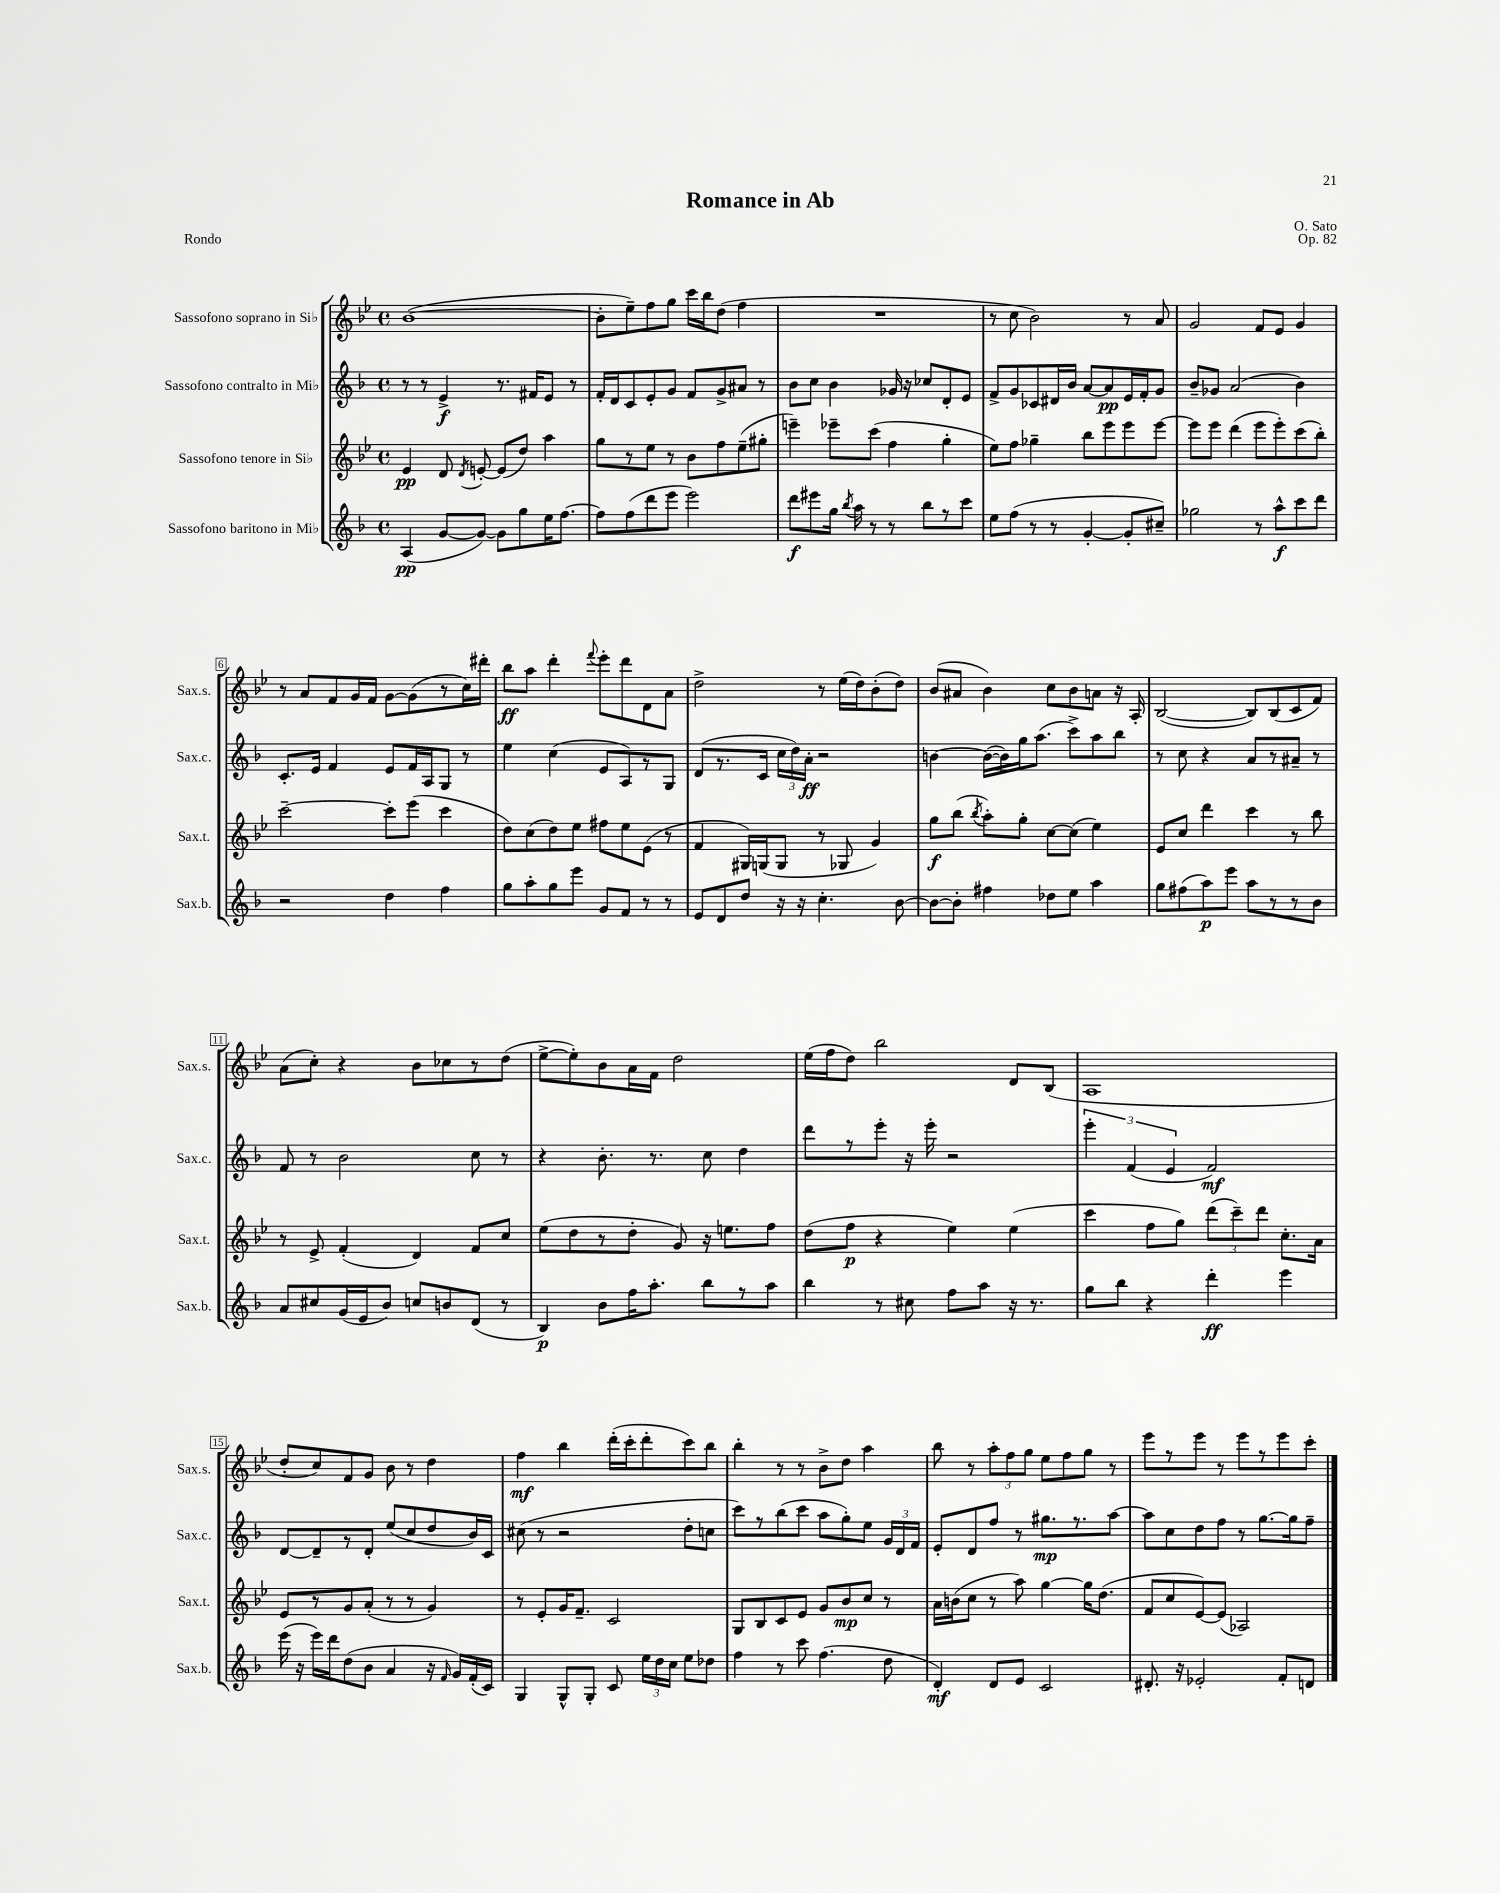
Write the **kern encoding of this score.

**kern	**dynam	**kern	**dynam	**kern	**dynam	**kern	**dynam
*part4	*part4	*part3	*part3	*part2	*part2	*part1	*part1
*staff4	*staff4	*staff3	*staff3	*staff2	*staff2	*staff1	*staff1
*I"Sassofono baritono in Mi♭	*	*I"Sassofono tenore in Si♭	*	*I"Sassofono contralto in Mi♭	*	*I"Sassofono soprano in Si♭	*
*I'Sax.b.	*	*I'Sax.t.	*	*I'Sax.c.	*	*I'Sax.s.	*
*clefG2	*	*clefG2	*	*clefG2	*	*clefG2	*
*k[b-]	*	*k[b-e-]	*	*k[b-]	*	*k[b-e-]	*
*M4/4	*	*M4/4	*	*M4/4	*	*M4/4	*
*met(c)	*	*met(c)	*	*met(c)	*	*met(c)	*
=1	=1	=1	=1	=1	=1	=1	=1
(4A/	pp	4e-/	pp	8r	.	([1b-	.
.	.	.	.	8r	.	.	.
[8g/L	.	8d/	.	4e^/	f	.	.
.	.	8qd/	.	.	.	.	.
8g/J_)	.	[8en'/	.	.	.	.	.
8g\L]	.	(8e/L]	.	8.r	.	.	.
8gg\	.	8dd/J)	.	.	.	.	.
.	.	.	.	16f#X/KL	.	.	.
16ee\K	.	4aa\	.	8e/J	.	.	.
[8.ff\J	.	.	.	.	.	.	.
.	.	.	.	8r	.	.	.
=2	=2	=2	=2	=2	=2	=2	=2
8ff\L]	.	8gg\L	.	16f'/LL	.	8b-'\L]	.
.	.	.	.	16d/J	.	.	.
(8ff\	.	8r	.	8c/	.	8ee-~\)	.
8ddd\	.	8ee-\J	.	8e'/	.	8ff\	.
8eee\J	.	8r	.	8g/J	.	8gg\J	.
2eee\)	.	8b-\L	.	8f/L	.	16ccc\LL	.
.	.	.	.	.	.	16bb-\J	.
.	.	8ff\	.	8g^/	.	(8dd\J	.
.	.	(8ee-~\	.	8a#X/J	.	4ff\	.
.	.	8gg#X'\J	.	8r	.	.	.
=3	=3	=3	=3	=3	=3	=3	=3
8ddd\L	f	4eeen~\)	.	8b-\L	.	1r	.
8eee#X\	.	.	.	8cc\J	.	.	.
16gg\Jk	.	8eee-X~\L	.	4b-\	.	.	.
8qbb-/	.	.	.	.	.	.	.
16aa\	.	.	.	.	.	.	.
8r	.	(8ccc\J	.	.	.	.	.
8r	.	4ff\	.	16g-X/	.	.	.
.	.	.	.	16r	.	.	.
8bb-\L	.	.	.	8cc-X/L	.	.	.
8r	.	4gg'\	.	8d'/	.	.	.
8ccc\J	.	.	.	8e/J	.	.	.
=4	=4	=4	=4	=4	=4	=4	=4
8ee\L	.	8ee-\L)	.	8f^/L	.	8r	.
(8ff\J	.	8ff\J	.	8g/	.	8cc\	.
8r	.	4gg-X~\	.	8c-X/	.	2b-\)	.
8r	.	.	.	16d#X/L	.	.	.
.	.	.	.	16b-/JJ	.	.	.
[4g'/	.	8bb-\L	.	[8a/L	.	.	.
.	.	8eee-\	.	8a/]	pp	.	.
8g'/L]	.	8eee-\	.	16e/L	.	8r	.
.	.	.	.	16f'/J	.	.	.
8cc#X~/J)	.	[8eee-\J	.	8g/J	.	8a/	.
=5	=5	=5	=5	=5	=5	=5	=5
2gg-X\	.	8eee-\L]	.	8b-~/L	.	2g/	.
.	.	8eee-\J	.	8g-X/J	.	.	.
.	.	(4ddd\	.	(2a/	.	.	.
8r	.	8eee-\L	.	.	.	8f/L	.
8aa^^\L	f	8eee-'\)	.	.	.	8e-/J	.
8ccc\	.	(8ccc\	.	4b-\)	.	4g/	.
8ddd\J	.	8bb-'\J)	.	.	.	.	.
!!LO:LB:g=z
=6	=6	=6	=6	=6	=6	=6	=6
2r	.	[2ccc~\	.	8.c'/L	.	8r	.
.	.	.	.	.	.	8a/L	.
.	.	.	.	16e/Jk	.	.	.
.	.	.	.	4f/	.	8f/	.
.	.	.	.	.	.	16g/L	.
.	.	.	.	.	.	16f/JJ	.
4dd\	.	8ccc'\L]	.	8e/L	.	[8g\L	.
.	.	(8eee-\J	.	16f/L	.	(8g\]	.
.	.	.	.	16A/J	.	.	.
4ff\	.	4ccc\	.	8G/J	.	8r	.
.	.	.	.	8r	.	16cc\L)	.
.	.	.	.	.	.	16ddd#X'\JJ	.
=7	=7	=7	=7	=7	=7	=7	=7
8gg\L	.	8dd\L)	.	4ee\	.	8bb-\L	ff
8aa'\	.	(8cc\	.	.	.	8aa\J	.
8gg\	.	8dd\)	.	(4cc\	.	4ddd'\	.
8eee\J	.	8ee-\J	.	.	.	.	.
.	.	.	.	.	.	8qqfff/	.
8g/L	.	8ff#X\L	.	8e/L	.	8eee-'\L	.
8f/J	.	8ee-\	.	8A/)	.	8ddd\	.
8r	.	(8e-\J	.	8r	.	8d\	.
8r	.	8r	.	8G/J	.	8a\J	.
=8	=8	=8	=8	=8	=8	=8	=8
8e/L	.	4f/	.	(8d/L	.	2dd^\	.
8d/	.	.	.	8.r	.	.	.
8dd/J	.	16G#X/LL)	.	.	.	.	.
.	.	(16Gn/J	.	16c/Jk	.	.	.
16r	.	8G/J	.	24cc\LL	.	.	.
.	.	.	.	24dd\)	.	.	.
16r	.	.	.	.	.	.	.
.	.	.	.	24a'\JJ	ff	.	.
4.cc'\	.	8r	.	2r	.	8r	.
.	.	8G-X/	.	.	.	(16ee-\LL	.
.	.	.	.	.	.	16dd\J)	.
.	.	4g/)	.	.	.	(8b-'\	.
[8b-\	.	.	.	.	.	8dd\J)	.
=9	=9	=9	=9	=9	=9	=9	=9
8b-\L_	.	8gg\L	f	[4bn\	.	(8b-/L	.
8b-'\J]	.	(8bb-\J	.	.	.	8a#X/J	.
.	.	8qbb-/	.	.	.	.	.
4ff#X\	.	8aa'\L)	.	(16b\LL_	.	4b-\)	.
.	.	.	.	16b\])	.	.	.
.	.	8gg'\J	.	16gg\J	.	.	.
.	.	.	.	(8.aa\J	.	.	.
8dd-X\L	.	[8cc\L	.	.	.	8cc\L	.
8ee\J	.	(8cc\J]	.	8ccc^\L)	.	8b-\	.
4aa\	.	4ee-\)	.	8aa\	.	8an\J	.
.	.	.	.	8bb-\J	.	16r	.
.	.	.	.	.	.	16A'/	.
=10	=10	=10	=10	=10	=10	=10	=10
8gg\L	.	8e-/L	.	8r	.	([2B-/	.
(8ff#X\	.	8cc/J	.	8cc\	.	.	.
8aa\)	p	4ddd\	.	4r	.	.	.
8eee\J	.	.	.	.	.	.	.
8aa\L	.	4ccc\	.	8a/L	.	8B-/L])	.
8r	.	.	.	8r	.	(8B-/	.
8r	.	8r	.	8a#X~/J	.	8c/	.
8b-\J	.	8bb-\	.	8r	.	8f/J)	.
!!LO:LB:g=z
=11	=11	=11	=11	=11	=11	=11	=11
8a/L	.	8r	.	8f/	.	(8a\L	.
8cc#X/	.	8e-^/	.	8r	.	8cc'\J)	.
(16g/L	.	(4f'/	.	2b-\	.	4r	.
16e/J	.	.	.	.	.	.	.
8b-/J)	.	.	.	.	.	.	.
8ccn/L	.	4d/)	.	.	.	8b-\L	.
8bn/	.	.	.	.	.	8cc-X\	.
(8d/J	.	8f/L	.	8cc\	.	8r	.
8r	.	8cc/J	.	8r	.	(8dd\J	.
=12	=12	=12	=12	=12	=12	=12	=12
4B-/)	p	(8ee-\L	.	4r	.	[8ee-^\L	.
.	.	8dd\	.	.	.	8ee-'\])	.
8b-\L	.	8r	.	8.b-'\	.	8b-\	.
16ff\K	.	8dd'\J	.	.	.	16a\L	.
8.aa'\J	.	.	.	8.r	.	16f\JJ	.
.	.	8g/)	.	.	.	2dd\	.
8bb-\L	.	16r	.	8cc\	.	.	.
.	.	8.een\L	.	.	.	.	.
8r	.	.	.	4dd\	.	.	.
8aa\J	.	8ff\J	.	.	.	.	.
=13	=13	=13	=13	=13	=13	=13	=13
4bb-\	.	(8dd\L	.	8ddd\L	.	(16ee-\LL	.
.	.	.	.	.	.	16ff\J	.
.	.	8ff\J	p	8r	.	8dd\J)	.
8r	.	4r	.	8eee'\J	.	2bb-\	.
8cc#X\	.	.	.	16r	.	.	.
.	.	.	.	16eee'\	.	.	.
8ff\L	.	4ee-\)	.	2r	.	.	.
8aa\J	.	.	.	.	.	.	.
16r	.	(4ee-\	.	.	.	8d/L	.
8.r	.	.	.	.	.	.	.
.	.	.	.	.	.	(8B-/J	.
=14	=14	=14	=14	=14	=14	=14	=14
8gg\L	.	4ccc\	.	6eee'\	.	1A	.
8bb-\J	.	.	.	.	.	.	.
.	.	.	.	(6f/	.	.	.
4r	.	8ff\L	.	.	.	.	.
.	.	.	.	6e/	.	.	.
.	.	8gg\J)	.	.	.	.	.
4ddd'\	ff	(12ddd\L	.	2f/)	mf	.	.
.	.	12ccc~\)	.	.	.	.	.
.	.	12ddd\J	.	.	.	.	.
4eee\	.	8.cc'\L	.	.	.	.	.
.	.	16a\Jk	.	.	.	.	.
!!LO:LB:g=z
=15	=15	=15	=15	=15	=15	=15	=15
(16eee\	.	8e-/L	.	[8d/L	.	8dd'/L	.
16r	.	.	.	.	.	.	.
16eee\LL)	.	8r	.	8d~/]	.	8cc/)	.
16ddd\J	.	.	.	.	.	.	.
(8dd\	.	8g/	.	8r	.	8f/	.
8b-\J	.	(8a'/J	.	8d'/J	.	8g/J	.
4a/	.	8r	.	(8ee/L	.	8b-\	.
.	.	8r	.	8cc/	.	8r	.
16r	.	4g/)	.	8dd/	.	4dd\	.
16qqf/	.	.	.	.	.	.	.
16g/LL)	.	.	.	.	.	.	.
(16f'/	.	.	.	16b-/L)	.	.	.
16c/JJ)	.	.	.	16c/JJ	.	.	.
=16	=16	=16	=16	=16	=16	=16	=16
4G/	.	8r	.	(8cc#X\	.	4ff\	mf
.	.	8e-'/L	.	8r	.	.	.
8G^^/L	.	16g/K	.	2r	.	4bb-\	.
.	.	8.f~/J	.	.	.	.	.
8G'/J	.	.	.	.	.	.	.
8c/	.	2c/	.	.	.	(16ddd'\LL	.
.	.	.	.	.	.	16ccc'\J	.
24ee\LL	.	.	.	.	.	8ddd'\	.
24dd\	.	.	.	.	.	.	.
24cc\JJ	.	.	.	.	.	.	.
8ee\L	.	.	.	8dd'\L	.	8ccc\)	.
8dd-X\J	.	.	.	8ccn\J	.	8bb-\J	.
=17	=17	=17	=17	=17	=17	=17	=17
4ff\	.	8G/L	.	8ccc\L)	.	4bb-'\	.
.	.	8B-/	.	8r	.	.	.
8r	.	8c/	.	(8bb-\	.	8r	.
8ccc\	.	8e-/J	.	8ccc\J	.	8r	.
(4.ff\	.	8g/L	.	8aa\L	.	8b-^\L	.
.	.	8b-/	mp	8gg'\)	.	8dd\J	.
.	.	8cc/J	.	8ee\J	.	4aa\	.
8dd\	.	8r	.	24g/LL	.	.	.
.	.	.	.	24d/	.	.	.
.	.	.	.	24f/JJ	.	.	.
=18	=18	=18	=18	=18	=18	=18	=18
4d'/)	mf	16a\LL	.	8e'/L	.	8bb-\	.
.	.	(16bn\J	.	.	.	.	.
.	.	8cc\J	.	8d/	.	8r	.
8d/L	.	8r	.	8ff/J	.	12aa'\L	.
.	.	.	.	.	.	12ff\	.
8e/J	.	8aa\)	.	8r	.	.	.
.	.	.	.	.	.	12gg\J	.
2c/	.	[4gg\	.	8.gg#X\L	mp	8ee-\L	.
.	.	.	.	.	.	8ff\	.
.	.	.	.	8.r	.	.	.
.	.	16gg\KL]	.	.	.	8gg\J	.
.	.	(8.dd\J	.	.	.	.	.
.	.	.	.	[8aa\J	.	8r	.
=19	=19	=19	=19	=19	=19	=19	=19
8.d#X'/	.	8f/L	.	8aa\L]	.	8eee-\L	.
.	.	8cc/	.	8cc\	.	8r	.
16r	.	.	.	.	.	.	.
2e-X'/	.	[8e-/)	.	8dd\	.	8eee-\J	.
.	.	(8e-/J]	.	8ff\J	.	8r	.
.	.	2A-X/)	.	8r	.	8eee-\L	.
.	.	.	.	[8.gg\L	.	8r	.
8f'/L	.	.	.	.	.	8eee-\	.
.	.	.	.	16gg\k]	.	.	.
8dn/J	.	.	.	8ff~\J	.	8ccc'\J	.
==	==	==	==	==	==	==	==
*-	*-	*-	*-	*-	*-	*-	*-
